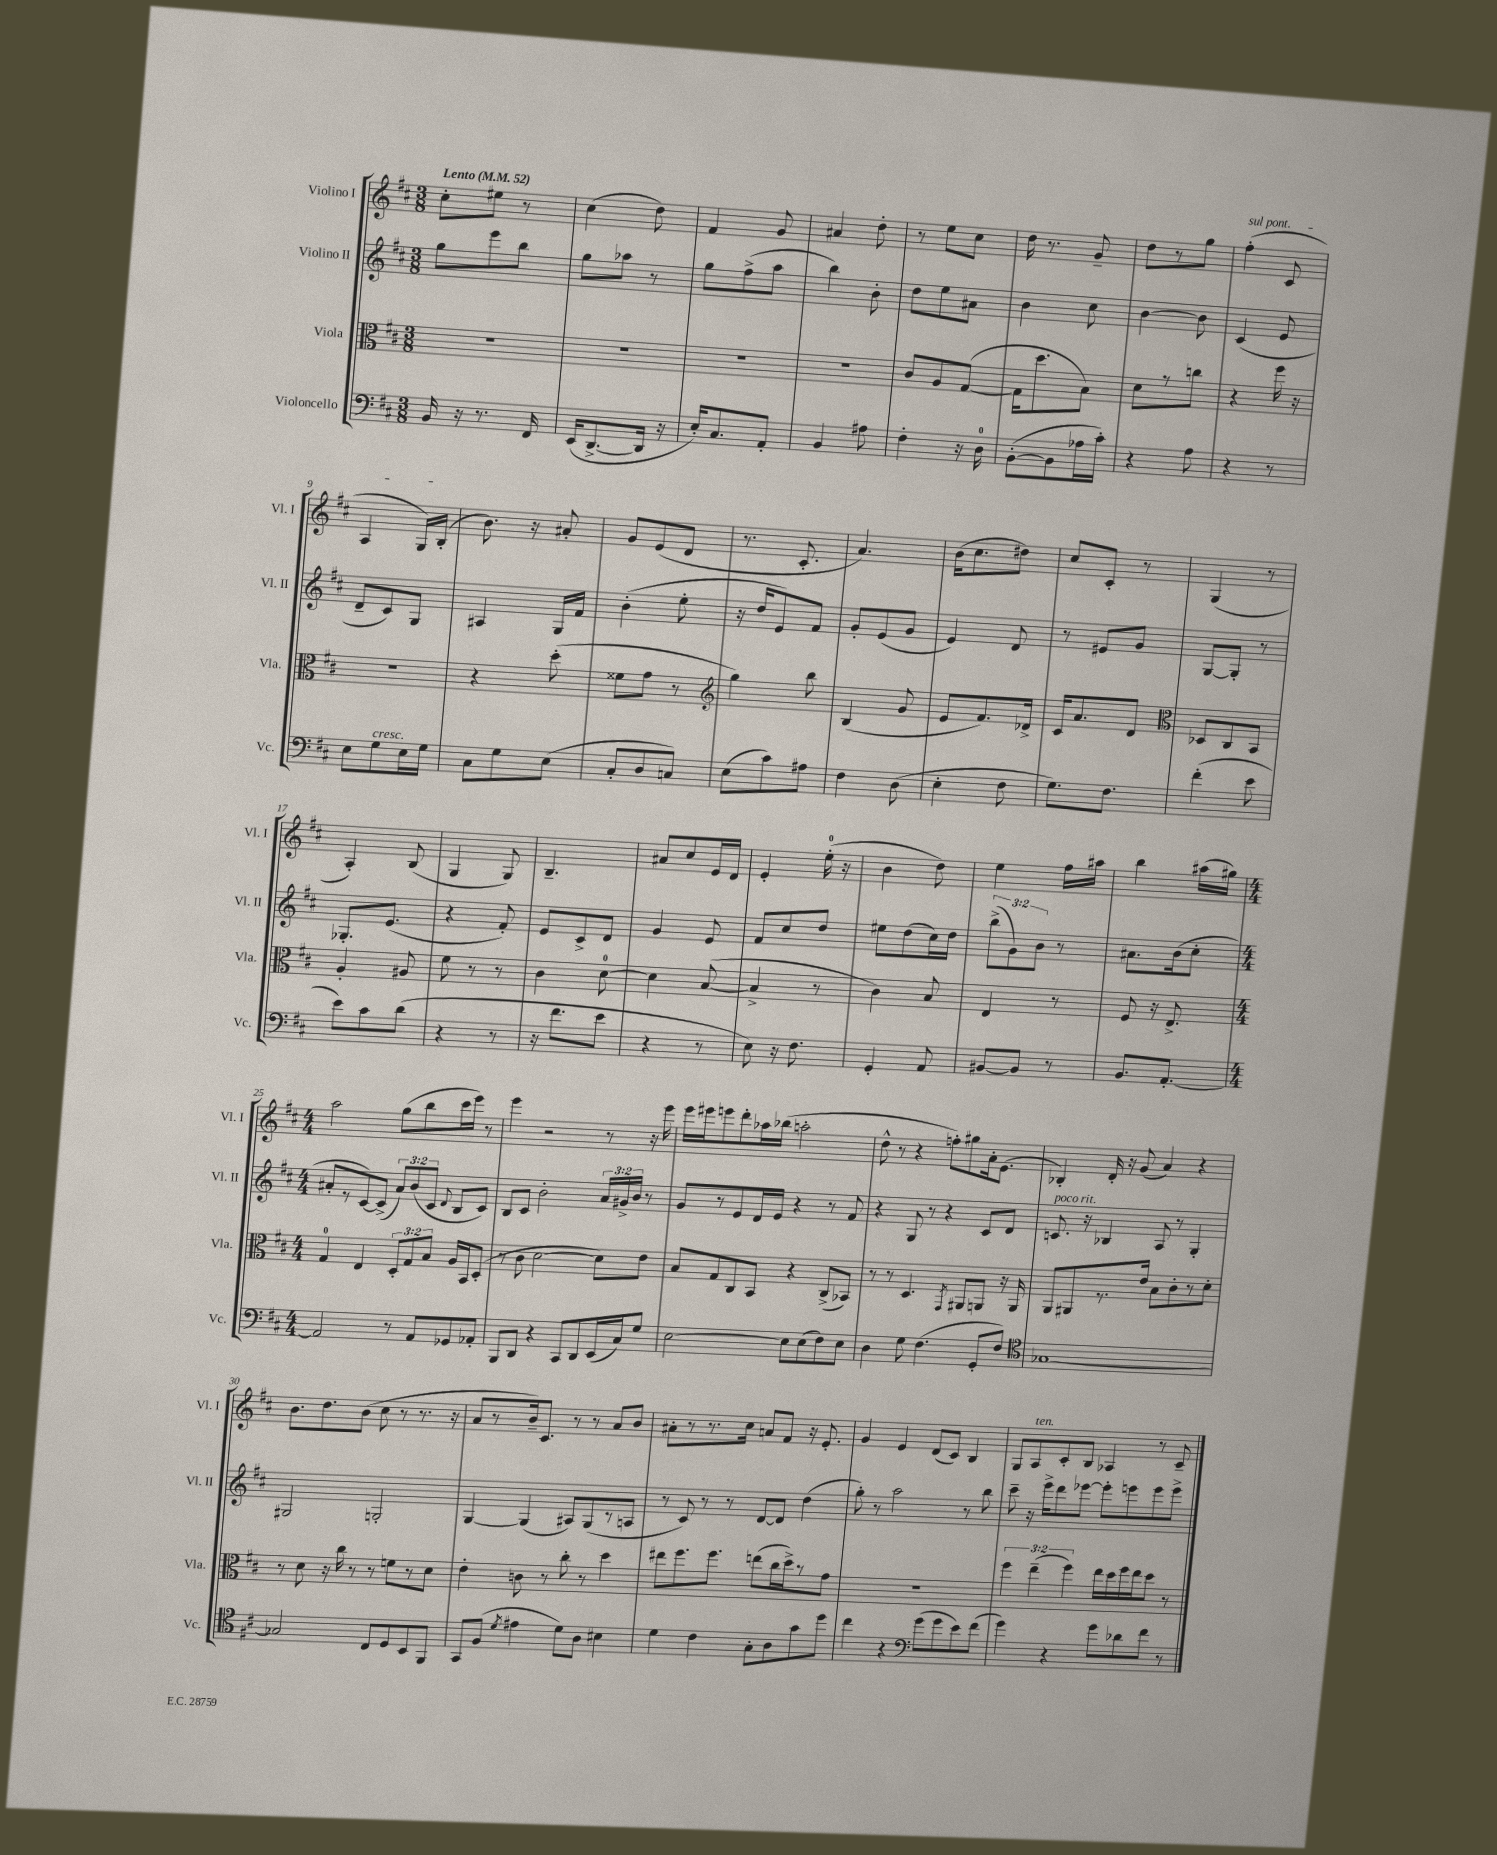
<<
\new StaffGroup <<
\new Staff = "s0" \with { instrumentName = "Violino I" shortInstrumentName = "Vl. I" } {
    \clef treble \key d \major \numericTimeSignature \time 3/8 \tempo "Lento" 4 = 52
    \autoBeamOff cis''8[-. eis''8] r8 |
    cis''4( d''8) |
    fis'4 g'8 |
    ais'4 d''8-. |
    r8 e''8[ cis''8] |
    d''16 r8. g'8-- |
    d''8[ r8 g''8] |
    \once \override TextSpanner.bound-details.left.text = \markup { \italic "sul pont." } fis''4-.\startTextSpan( cis'8 |
    a4 g16[) b16]-.\stopTextSpan( |
    b'8.) r16 ais'8-. |
    g'8[ e'8( d'8] |
    r8. cis'8.-. |
    a'4.) |
    b'16[( cis''8. dis''8]) |
    cis''8[ cis'8]-. r8 |
    g4( r8 |
    a4-.) b8( |
    g4 g8) |
    b4.-- |
    ais'8[ cis''8 e'16 d'16] |
    e'4-. e''16-0-.( r16 |
    b'4 d''8) |
    e''4 fis''16[ ais''16] |
    b''4 ais''16[( gis''16]) |
    \numericTimeSignature \time 4/4 a''2 g''8[( b''8 cis'''16 e'''16]) r8 |
    e'''4 r2 r8 r16 e'''16 |
    e'''16[ eis'''16 e'''8 d'''8-. aes''16 bes''16]( a''2-. |
    d''8-^ r8 r4 f''8[-.) gis''8 a'16-. e'8.]( |
    bes4-.) d'16-. r16 g'8( a'4) r4 |
    b'8.[ d''8. b'8]( cis''8 r8 r8. r16 |
    a'8[ r8 b'16--) cis'8.] r8 r8 a'8[ b'8] |
    ais'8[-. r8 r8. cis''16] a'8[ fis'8] r16 e'8.-. |
    g'4 e'4 d'8[( cis'8]) b4 |
    g8[ a8^\markup { \italic "ten." } cis'8-. b8] aes4 r8 cis'8-- \bar "|." |
}
\new Staff = "s1" \with { instrumentName = "Violino II" shortInstrumentName = "Vl. II" } {
    \clef treble \key d \major \numericTimeSignature \time 3/8 \override Staff.TupletNumber.text = #tuplet-number::calc-fraction-text
    \autoBeamOff g''8[ e'''8 b''8] |
    g''8[ aes''8] r8 |
    g''8[ fis''8->( a''8] |
    b''4) b'8-. |
    d''8[ e''8 ais'8] |
    b'4 cis''8 |
    b'4~ b'8 |
    cis'4( e'8 |
    d'8[-- cis'8) g8] |
    ais4 g16[ fis'16] |
    b'4-.( e''8-. |
    r16 d''16[ e'8) fis'8] |
    g'8[-. e'8( g'8] |
    e'4) d'8 |
    r8 eis'8[ g'8] |
    g8[~ g8]-. r8 |
    ges8.[-. e'8.]( |
    r4 fis'8-.) |
    e'8[ cis'8-> d'8] |
    g'4 e'8 |
    fis'8[ cis''8 d''8] |
    eis''8[ d''8( cis''16) d''16] |
    \tuplet 3/2 { b''8[->( g'8) b'8] } r8 |
    ais'8.[ b'16( cis''8]-. |
    \numericTimeSignature \time 4/4 ais'8[-. r8 cis'8~) cis'8]->( \tuplet 3/2 { ais'8[) b'8( cis'8] } \appoggiatura { d'8 } b8[ cis'8]) |
    b8[ cis'8] b'2-. \tuplet 3/2 { a'16[ gis'16-> b'16] } r8 |
    g'8[ r8 e'8 d'16 e'16] r4 r8 fis'8 |
    r4 g8 r8 r4 cis'8[ d'8] |
    c'8.^\markup { \italic "poco rit." } r16 bes4 a8 r8 g4-. |
    gis2 g2-. |
    g4~ g4( ais8[) g8( r8 a8] |
    r8 cis'8) r8 r8 d'8[~ d'8] d''4( |
    g''8-.) r8 a''2 r8 b''8 |
    cis'''8-- r16 e'''16[-> d'''8 ees'''8]~ ees'''8[-. e'''8 e'''8 e'''8]-> \bar "|." |
}
\new Staff = "s2" \with { instrumentName = "Viola" shortInstrumentName = "Vla." } {
    \clef alto \key d \major \numericTimeSignature \time 3/8 \override Staff.TupletNumber.text = #tuplet-number::calc-fraction-text
    \autoBeamOff R4. |
    R4. |
    R4. |
    R4. |
    cis'8[ a8 g8]~( |
    g16[ d''8. b8]) |
    d'8[ r8 c''8] |
    r4 fis''16 r16 |
    R4. |
    r4 d''8-.( |
    fisis'8[ g'8] r8 |
    \clef treble g''4) b''8 |
    b4( g'8 |
    e'8[ fis'8.) des'16]-> |
    cis'16[ a'8. d'8] |
    \clef alto des8[ cis8 b,8] |
    a4-. ais8 |
    fis'8 r8 r8 |
    cis'4 d'8-0~ |
    d'4 b8~( |
    b4-> r8 |
    cis'4) b8 |
    e4 r8 |
    fis8 r16 e8.-> |
    \numericTimeSignature \time 4/4 g4-0 e4 \tuplet 3/2 { d8[-. g8 b8] } a16[ b,16 d8]-.( |
    r8 cis'8 d'2~ d'8[) e'8] |
    b8[ g8 cis8 b,8] r4 cis8[->( bes,8]) |
    r8 r8 d4. \acciaccatura { g,8 } ais,8[ a,8] r16 a,16 |
    a,8[ ais,8 r8. e'16] b8[ cis'8-. r8 d'8]-. |
    r8 d'8 r16 cis''16 r8 r8 f'8[ r8 d'8] |
    e'4-. c'8 r8 cis''8-. r8 d''4 |
    eis''8[ fis''8. fis''8.] e''8[( cis''16 d''16->) r8 g'8] |
    R1 |
    \tuplet 3/2 { fis''4 e''4--( fis''4) } e''16[ d''16 fis''16 e''16 d''8] r8 \bar "|." |
}
\new Staff = "s3" \with { instrumentName = "Violoncello" shortInstrumentName = "Vc." } {
    \clef bass \key d \major \numericTimeSignature \time 3/8
    \autoBeamOff b,16 r16 r8. fis,16 |
    e,16[( d,8.~-> d,16] r16 |
    e16[-.) cis8. a,8]-. |
    b,4 ais8 |
    fis4-. r16 d16-0 |
    b,8[~-.( b,8 aes16 cis'16]-.) |
    r4 a8 |
    r4 r8 |
    e8[ g8^\markup { \italic "cresc." } e16 g16] |
    cis8[ g8 e8]( |
    cis8[-. d8 c8]) |
    e8[( cis'8) ais8] |
    fis4 d8( |
    e4-. fis8 |
    g8.[) fis8.] |
    fis'4-.( e'8 |
    e'8[) cis'8 d'8]( |
    r4 r8 |
    r16 fis'8.[ e'8] |
    r4 r8 |
    e8) r16 fis8. |
    g,4-. a,8 |
    bis,8[~ bis,8] r8 |
    b,8.[ a,8.]~-. |
    \numericTimeSignature \time 4/4 a,2 r8 a,8[ ges,8 aes,8]-. |
    b,,8[ d,8] r4 cis,8[ d,8 e,16( cis16) g8] |
    e2~ e8[ e8( fis8) e8] |
    d4 g8 fis4.( g,8[-. fis8]) |
    \clef tenor ges1~ |
    ges2 cis8[ d8 b,8 fis,8] |
    g,8[ fis8]( \acciaccatura { d'8 } eis'4 d'8[) a8] bis4 |
    d'4 cis'4 g8[-. a8 g'8 d''8] |
    cis''4 r4 \clef bass g'8[( g'8 e'8) fis'8]( |
    g'4) r4 g'8[ des'8 fis'8] r8 \bar "|." |
}
>>
>>
